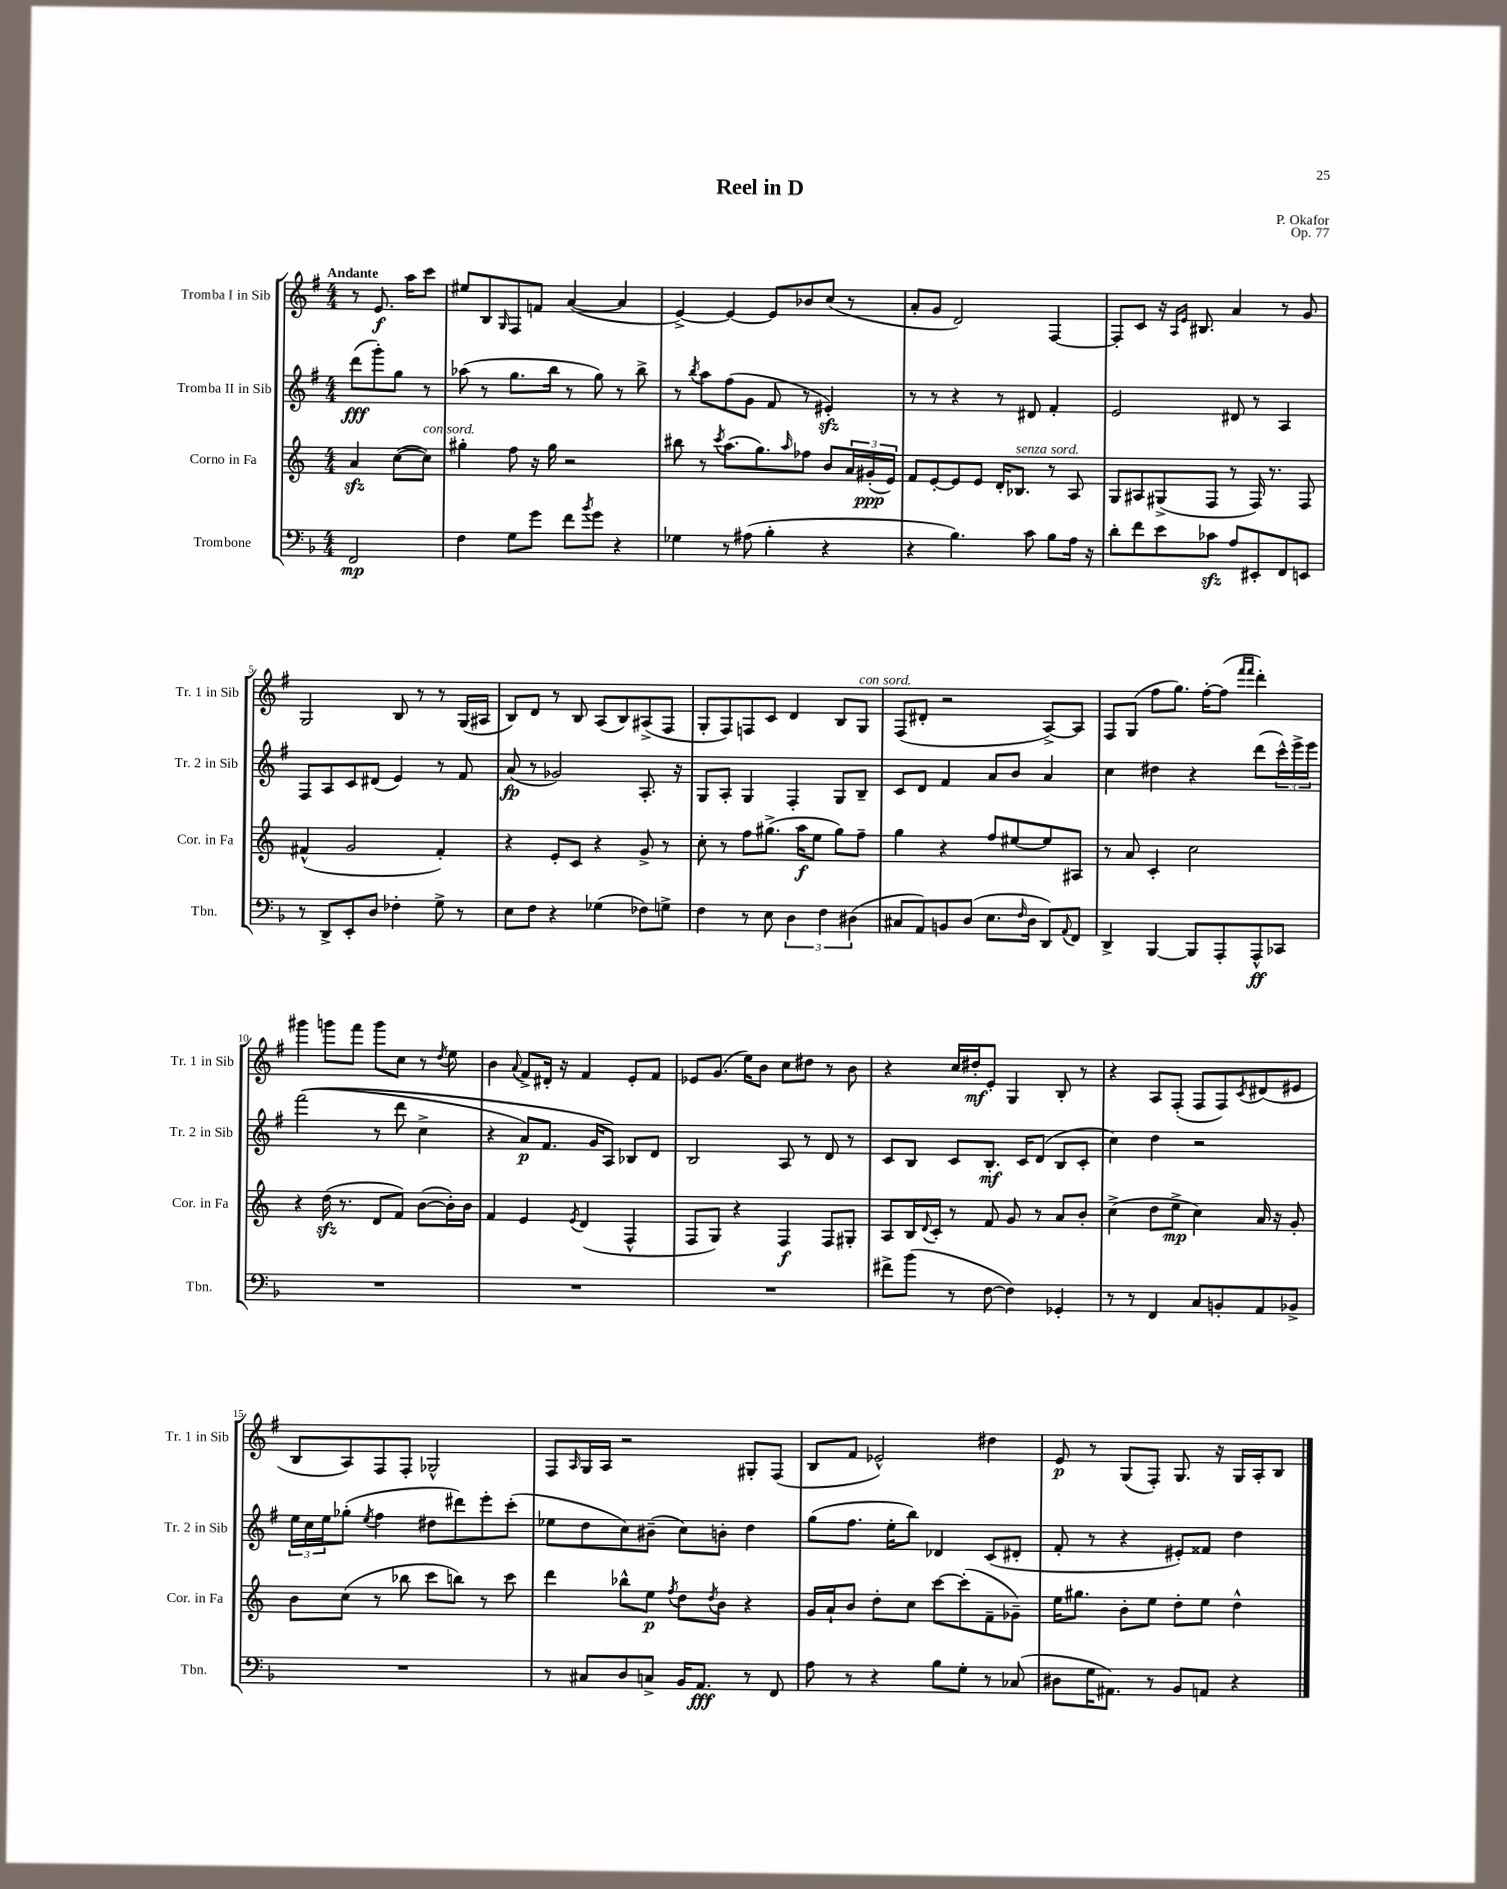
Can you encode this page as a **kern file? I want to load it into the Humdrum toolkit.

**kern	**kern	**kern	**kern
*staff4	*staff3	*staff2	*staff1
*clefF4	*clefG2	*clefG2	*clefG2
*k[b-]	*k[]	*k[f#]	*k[f#]
*M4/4	*M4/4	*M4/4	*M4/4
2FF/	4a/	(8ddd\L	8r
.	.	8ggg'\)	8.e/
.	([8cc\L	8gg\J	.
.	.	.	16aa\LK
.	8cc\]J)	8r	8ccc\J
=	=	=	=
4F\	4gg#'\	(8aa-\	8ee#/L
.	.	8r	8B/
.	.	.	16qqG/
8G\L	8ff\	8.gg\L	8F#/
8g\J	16r	.	8f/J
.	16gg#\	16bb\Jk	.
8f\L	2r	8r	([4a/
8qb-/	.	.	.
8g\J	.	8gg\)	.
4r	.	8r	4a/]
.	.	8bb^\	.
=	=	=	=
4G-\	8bb#\	8r	[4e^/)
.	.	8qbb/	.
.	8r	8aa\L	.
.	8qccc/	.	.
8r	(8.aa\L	(8ff#\	4e/_
(8A#\	.	8g\J	.
.	8.gg\)	.	.
4B-'\	.	8f#/	8e/]L
.	16qqaa/	.	.
.	8ff-\J	8r	8b-/
4r	8b/L	4e#'/)	(8cc/J
.	24a/L	.	8r
.	(24g#'/	.	.
.	24e/JJ)	.	.
=	=	=	=
4r	8f/L	8r	8a'/L
.	[8e'/	8r	8g/J
4.B-\)	8e/]	4r	2d/)
.	8e/J	.	.
.	16d'/LK	8r	.
.	8.B-/J	.	.
8c\	.	8d#/	.
8B-\L	8r	4f#'/	[4F#/
16A\Jk	8A/	.	.
16r	.	.	.
=	=	=	=
8d'\L	8G/L	2e/	8F#'/]L
8f\	8A#/	.	8c/J
8e\	(8G#^/	.	16r
.	.	.	16qqA/LL
.	.	.	16qqe/JJ
.	.	.	8.B#/
8c-\J	8F/J	.	.
8A/L	8r	8d#/	4a/
8EE#'/	16F/)	8r	.
.	8.r	.	.
8FF/	.	4A/	8r
8EE/J	8F/	.	8g/
=	=	=	=
8r	(4f#^^/	8F#/L	2G/
8DD^/L	.	8A/	.
8EE'/	2g/	8c/	.
8D/J	.	(8d#/J	.
4F-'\	.	4e/)	8B/
.	.	.	8r
8G^\	4f#'/)	8r	8r
8r	.	8f#/	(16G/LL
.	.	.	16A#/JJ
=	=	=	=
8E\L	4r	(8a/	8B/L)
8F\J	.	8r	8d/J
4r	8e'/L	2g-/)	8r
.	8c/J	.	8B/
(4G-\	4r	.	(8A/L
.	.	.	8B/)
8F-\L)	8g^/	8.A'/	(8A#^/
8G^\J	8r	.	8F#/J
.	.	16r	.
=	=	=	=
4F\	8cc'\	8G/L	8G'/L
.	8r	8A'/J	8F#/)
8r	8ff\L	4G/	8F/
8E\	(8.gg#^\J	.	8c/J
6D\	.	4F#'/	4d/
.	16aa\LK	.	.
.	8ee\J	.	.
6F\	.	.	.
.	8gg#\L)	8G/L	8B/L
(6D#\	.	.	.
.	8ff~\J	8B~/J	8G/J
=	=	=	=
8C#/L	4gg\	8c/L	(8F#/L
8AA/)	.	8d/J	8d#'/J
8BB/	4r	4f#/	2r
(8D/J	.	.	.
8.E\L	8ff/L	8a/L	.
.	[8ee#/	8b/J	.
16qqF/	.	.	.
16D\Jk	.	.	.
8DD/L)	8ee#/]	4a/	[8A^/L)
8qqAA/	.	.	.
8FF/J	8A#/J	.	8A/]J
=	=	=	=
4DD^/	8r	4cc\	8F#/L
.	8a/	.	(8G/J
[4BBB-/	4c'/	4dd#\	8ff#\L
.	.	.	8.gg\J)
8BBB-/]L	2cc\	4r	.
.	.	.	[16ff#'\LK
8AAA'/	.	.	(8ff#\]J
.	.	.	16qqfff#/LL
.	.	.	16qqfff#/JJ
8AAA^^/	.	(8ddd\L	4ddd'\)
8CC-/J	.	24ccc^^\L)	.
.	.	24eee^\	.
.	.	24eee\JJ	.
=	=	=	=
1r	4r	&((2fff#\	4ggg#\
.	(16dd\	.	8ggg\L
.	8.r	.	.
.	.	.	8fff#\J
.	8d/L	8r	8ggg\L
.	8f/J)	8ddd\	8cc\J
.	([8b\L	4cc^\	8r
.	.	.	8qdd/
.	16b'\]L)	.	8ee\
.	16b\JJ	.	.
=	=	=	=
1r	4f/	4r	4b\
.	.	.	8qqa/
.	4e/	8a/L)	8f#^/L
.	.	8.f#/J	16d#'/Jk
.	.	.	16r
.	8qe/	.	.
.	(4d/	.	4f#/
.	.	16g/LK	.
.	.	8A/J&)	.
.	4F^^/	8B-/L	8e'/L
.	.	8d/J	8f#/J
=	=	=	=
1r	8F/L	2B/	8e-/L
.	8G/J)	.	(8.g/J
.	4r	.	.
.	.	.	16ee\LK)
.	.	.	8b\J
.	4F/	8A/	8cc\L
.	.	8r	8dd#\J
.	8F/L	8d/	8r
.	8G#'/J	8r	8b\
=	=	=	=
8f#^\L	8A/L	8c/L	4r
(8b-\J	16B/L	8B/J	.
.	8qqd/	.	.
.	16c'/JJ	.	.
8r	8r	8c/L	16cc/LL
.	.	.	16dd#'/J
[8F\	8f/	8.B'/J	8e'/J
4F\])	8g/	.	4G/
.	.	16c/LK	.
.	8r	(8d/J	.
4GG-'/	8a/L	8B/L	8B'/
.	8b'/J	8c'/J	8r
=	=	=	=
8r	(4cc^\	4cc\)	4r
8r	.	.	.
4FF/	8dd\L	4dd\	8A/L
.	8ee^\J	.	(8F#'/J
8C/L	4cc\)	2r	8F#/L
8BB'/	.	.	8F#/)
.	.	.	8qc/
8AA/	16a/	.	(8d#/
.	16r	.	.
8BB-^/J	8g'/	.	8e#/J
=	=	=	=
1r	8b\L	24ee\LL	8B/L
.	.	24cc\	.
.	.	24ee\J	.
.	(8cc\J	(8gg-'\J	8A/)
.	.	8qee/	.
.	8r	4ff#\	8F#/
.	8bb-\	.	8F#'/J
.	8ccc\L	8dd#\L	2G-^^/
.	8bb\J)	8ddd#\)	.
.	8r	8eee'\	.
.	8ccc\	(8ccc'\J	.
=	=	=	=
8r	4ddd\	8ee-\L	8F#/L
.	.	.	16qqA/
8C#/L	.	8dd\	16G/L
.	.	.	16A/JJ
8D/	8bb-^^\L	8cc\)	2r
8C^/J	8ee\J	(8b#~\J	.
.	8qff/	.	.
16BB-/LK	8dd\L	8cc\L)	.
8.AA/J	.	.	.
.	8qdd/	.	.
.	8b\J	8b'\J	.
8r	4r	4dd\	8G#'/L
8FF/	.	.	(8F#/J
=	=	=	=
8A\	16g/LL	(8gg\L	8B/L
.	16a`/J	.	.
8r	8b/J	8.ff#\J	8f#/J
4r	8dd'\L	.	2e-^^/)
.	.	16ee'\LK	.
.	8cc\J	8bb\J)	.
8B-\L	[8ccc\L	4d-/	.
8G'\J	(8ccc'\]	.	.
8r	8f~\	(8c/L	4dd#\
(8C-/	8g-~\J)	8d#'/J	.
=	=	=	=
8D#\L	16ee\LK	8f#'/	8e/
.	8.gg#\J	.	.
16G\K	.	8r	8r
8.AA#\J)	.	.	.
.	8b'\L	4r	(8G/L
8r	8ee\J	.	8F#'/J)
8BB-/L	8dd'\L	8e#'/L)	8.G/
8AA/J	8ee\J	8f##/J	.
.	.	.	16r
4r	4dd^^\	4dd\	16G/LL
.	.	.	16A'/J
.	.	.	8B/J
==	==	==	==
*-	*-	*-	*-
